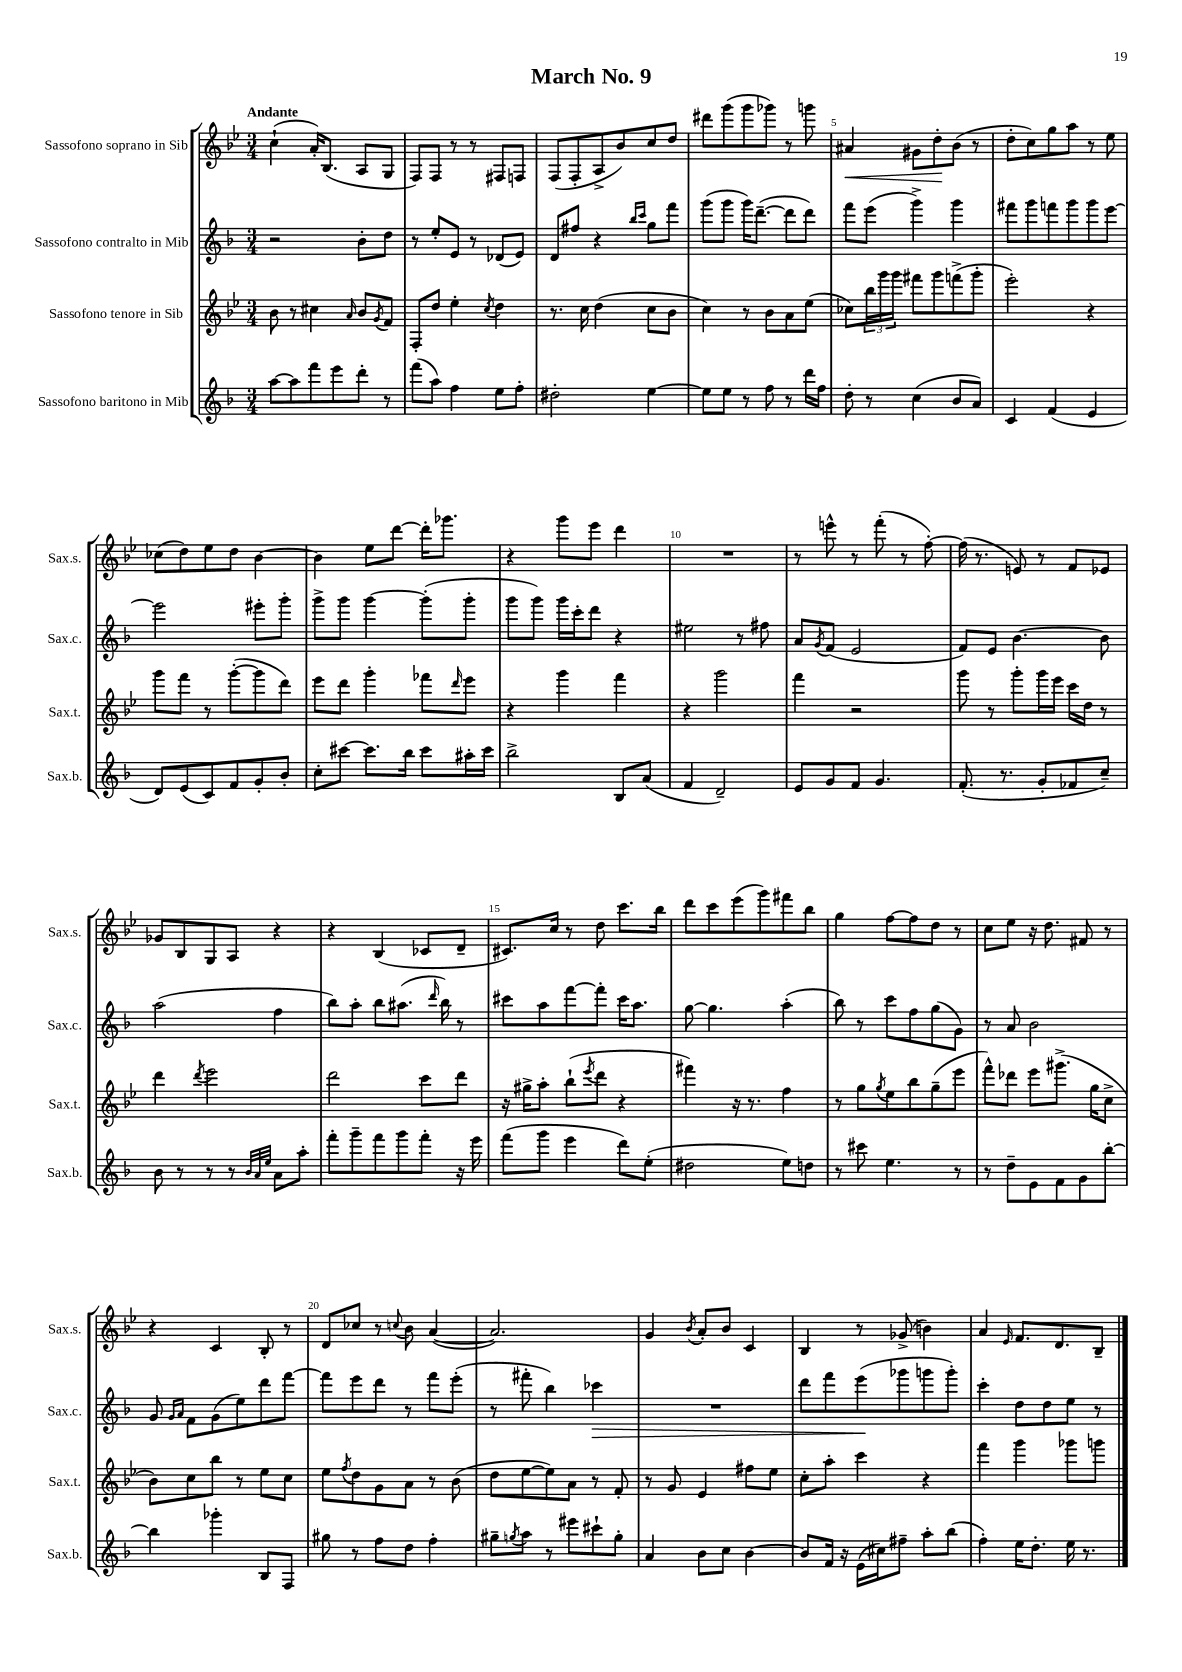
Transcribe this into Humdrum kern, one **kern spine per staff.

**kern	**kern	**kern	**dynam	**kern	**dynam
*part4	*part3	*part2	*part2	*part1	*part1
*staff4	*staff3	*staff2	*staff2	*staff1	*staff1
*I"Sassofono baritono in Mib	*I"Sassofono tenore in Sib	*I"Sassofono contralto in Mib	*	*I"Sassofono soprano in Sib	*
*I'Sax.b.	*I'Sax.t.	*I'Sax.c.	*	*I'Sax.s.	*
*clefG2	*clefG2	*clefG2	*	*clefG2	*
*k[b-]	*k[b-e-]	*k[b-]	*	*k[b-e-]	*
*M3/4	*M3/4	*M3/4	*	*M3/4	*
=1	=1	=1	=1	=1	=1
!	!	!	!	!LO:TX:a:B:t=Andante	!
[8aa\L	8b-\	2r	.	(4cc`\	.
8aa\]	8r	.	.	.	.
8fff\	4cc#X\	.	.	16a'/KL)	.
.	.	.	.	(8.B-/J	.
8eee\	.	.	.	.	.
.	16qqa/	.	.	.	.
8ddd'\J	8b-/L	8b-'\L	.	8A/L	.
.	8qg/	.	.	.	.
8r	8f/J	8dd\J	.	8G/J	.
=2	=2	=2	=2	=2	=2
(8fff\L	8F'/L	8r	.	8F/L)	.
8aa\J)	8dd/J	8ee'/L	.	8F/J	.
4ff\	4ee-'\	8e/J	.	8r	.
.	.	8r	.	8r	.
.	8qcc/	.	.	.	.
8ee\L	4dd\	(8d-X/L	.	8F#X/L	.
8ff'\J	.	8e/J)	.	8Fn/J	.
=3	=3	=3	=3	=3	=3
2dd#X'\	8.r	8d/L	.	(8F/L	.
.	.	8ff#X/J	.	8F'/	.
.	16cc\	.	.	.	.
.	(4dd\	4r	.	8A^/	.
.	.	.	.	8b-/)	.
.	.	16qqbb-/LL	.	.	.
.	.	16qqccc/JJ	.	.	.
[4ee\	8cc\L	8gg\L	.	8cc/	.
.	8b-\J	8fff\J	.	8dd/J	.
=4	=4	=4	=4	=4	=4
8ee\L]	4cc\)	(8ggg\L	.	8ddd#X\L	.
8ee\J	.	8ggg\J	.	(8ggg\	.
8r	8r	16ggg\KL)	.	8ggg\	.
.	.	([8.ddd~\J	.	.	.
8ff\	8b-\L	.	.	8ggg-X\J)	.
8r	8a\	8ddd\L]	.	8r	.
16ddd\LL	(8ee-\J	8ddd\J)	.	8gggn\	.
16ff\JJ	.	.	.	.	.
=5	=5	=5	=5	=5	=5
!	!	!	!	!	!LO:HP:b
8dd'\	8cc-X\L)	8fff\L	.	4a#X/	<
8r	24bb-\L	(8eee\J	.	.	.
.	24ggg\	.	.	.	.
.	24ggg\JJ	.	.	.	.
(4cc\	8fff#X\L	4ggg^\)	.	8g#X\L	.
.	8ggg\	.	.	8dd'\	.
8b-/L	(8fffn^\	4ggg\	.	(8b-\J	[
8a/J)	8ggg'\J	.	.	8r	.
=6	=6	=6	=6	=6	=6
4c/	2eee-'\)	8fff#X\L	.	8dd'\L	.
.	.	8ggg\	.	8cc\)	.
(4f/	.	8fffn\	.	8gg\	.
.	.	8ggg\	.	8aa\J	.
4e/	4r	8ggg\	.	8r	.
.	.	[8eee\J	.	8ee-\	.
!!LO:LB:g=z
=7	=7	=7	=7	=7	=7
8d/L)	8ggg\L	2eee\]	.	(8cc-X\L	.
(8e/	8fff\J	.	.	8dd\)	.
8c/)	8r	.	.	8ee-\	.
8f/	([8ggg'\L	.	.	8dd\J	.
8g'/	8ggg\]	8eee#X'\L	.	[4b-\	.
8b-'/J	8ddd\J)	8ggg'\J	.	.	.
=8	=8	=8	=8	=8	=8
8cc'\L	8eee-\L	8ggg^\L	.	4b-\]	.
[8ccc#X\J	8ddd\J	8ggg\J	.	.	.
8.ccc#\L]	4ggg'\	[4ggg\	.	8ee-\L	.
.	.	.	.	[8ddd\J	.
16bb-\Jk	.	.	.	.	.
8ccc#\L	8fff-X\L	(8ggg'\L]	.	16ddd'\KL]	.
.	.	.	.	8.ggg-X\J	.
.	16qqddd/	.	.	.	.
16aa#X'\L	8eee-\J	8ggg'\J	.	.	.
16ccc#\JJ	.	.	.	.	.
=9	=9	=9	=9	=9	=9
2bb-^\	4r	8ggg\L	.	4r	.
.	.	8ggg\J)	.	.	.
.	4ggg\	16ggg\LL	.	8ggg\L	.
.	.	16ccc'\J	.	.	.
.	.	8ddd\J	.	8eee-\J	.
8B-/L	4fff\	4r	.	4ddd\	.
(8a/J	.	.	.	.	.
=10	=10	=10	=10	=10	=10
4f/	4r	2ee#X\	.	2.r	.
2d~/)	2ggg\	.	.	.	.
.	.	8r	.	.	.
.	.	8ff#X\	.	.	.
=11	=11	=11	=11	=11	=11
8e/L	4fff\	8a/L	.	8r	.
.	.	8qg/	.	.	.
8g/	.	(8f/J	.	8eeen^^\	.
8f/J	2r	2e/	.	8r	.
4.g/	.	.	.	(8fff'\	.
.	.	.	.	8r	.
.	.	.	.	[8ff'\)	.
=12	=12	=12	=12	=12	=12
(8.f'/	8ggg\	8f/L)	.	(16ff\]	.
.	.	.	.	8.r	.
.	8r	8e/J	.	.	.
8.r	.	.	.	.	.
.	8ggg'\L	[4.b-\	.	8en/)	.
8g'/L	16ggg\L	.	.	8r	.
.	16eee-\JJ	.	.	.	.
8f-X/	16ccc\LL	.	.	8f/L	.
.	16dd\JJ	.	.	.	.
8cc~/J)	8r	8b-\]	.	8e-X/J	.
!!LO:LB:g=z
=13	=13	=13	=13	=13	=13
8b-\	4ddd\	(2aa\	.	8g-X/L	.
8r	.	.	.	8B-/	.
.	8qddd/	.	.	.	.
8r	2eee-\	.	.	8G/	.
8r	.	.	.	8A/J	.
32qqb-/LLL	.	.	.	.	.
32qqa/	.	.	.	.	.
32qqee/JJJ	.	.	.	.	.
8a\L	.	4ff\	.	4r	.
8aa'\J	.	.	.	.	.
=14	=14	=14	=14	=14	=14
8fff'\L	2ddd\	8bb-\L)	.	4r	.
8ggg~\	.	8aa'\J	.	.	.
8fff\	.	8bb-\L	.	(4B-/	.
8ggg\	.	(8.aa#X\J	.	.	.
8fff'\J	8ccc\L	.	.	8c-X/L	.
.	.	16qqddd/	.	.	.
.	.	16bb-\)	.	.	.
16r	8ddd\J	8r	.	8d~/J	.
16eee\	.	.	.	.	.
=15	=15	=15	=15	=15	=15
(8fff\L	16r	8ccc#X\L	.	8.c#X/L)	.
.	16gg#X^\KL	.	.	.	.
8ggg\J	8aa'\J	8aa\	.	.	.
.	.	.	.	16cc/Jk	.
4eee\	(8bb-`\L	[8fff\	.	8r	.
.	8qeee-/	.	.	.	.
.	8ddd\J	8fff'\J]	.	8dd\	.
8ddd\L)	4r	16ccc#\KL	.	8.ccc\L	.
.	.	8.aa\J	.	.	.
(8ee'\J	.	.	.	.	.
.	.	.	.	16bb-\Jk	.
=16	=16	=16	=16	=16	=16
2dd#X\	4fff#X\)	[8gg\	.	8ddd\L	.
.	.	4.gg\]	.	8ccc\	.
.	16r	.	.	(8eee-\	.
.	8.r	.	.	.	.
.	.	.	.	8ggg\)	.
8ee\L)	4ff\	(4aa'\	.	8fff#X\	.
8ddn\J	.	.	.	8bb-\J	.
=17	=17	=17	=17	=17	=17
8r	8r	8bb-\)	.	4gg\	.
8ccc#X\	8gg\L	8r	.	.	.
.	8qgg/	.	.	.	.
4.ee\	8ee-\	8ccc\L	.	[8ff\L	.
.	8bb-\	8ff\	.	8ff\]	.
.	(8gg~\	(8gg\	.	8dd\J	.
8r	8eee-\J	8g\J)	.	8r	.
=18	=18	=18	=18	=18	=18
8r	8fff^^\L)	8r	.	8cc\L	.
8dd~\L	8ddd-X\J	8a/	.	8ee-\J	.
8e\	8eee-\L	2b-\	.	16r	.
.	.	.	.	8.dd\	.
8f\	(8.ggg#X^\J	.	.	.	.
8g\	.	.	.	8f#X/	.
.	16gg\KL	.	.	.	.
[8bb-'\J	8cc^\J	.	.	8r	.
!!LO:LB:g=z
=19	=19	=19	=19	=19	=19
4bb-\]	8b-\L)	8g/	.	4r	.
.	.	16qqg/LL	.	.	.
.	.	16qqa/JJ	.	.	.
.	8cc\	8f\L	.	.	.
4ggg-X'\	8bb-\J	(8g\	.	4c/	.
.	8r	8ee\)	.	.	.
8B-/L	8ee-\L	8ddd\	.	8B-'/	.
8F/J	8cc\J	[8fff\J	.	8r	.
=20	=20	=20	=20	=20	=20
8gg#X\	8ee-\L	8fff\L]	.	8d/L	.
.	8qff/	.	.	.	.
8r	8dd\	8eee\	.	8cc-X/J	.
8ff\L	8g\	8ddd\J	.	8r	.
.	.	.	.	8qqccn/	.
8dd\J	8a\J	8r	.	8b-\	.
4ff'\	8r	8fff\L	.	([4a/	.
.	(8b-\	(8eee'\J	.	.	.
=21	=21	=21	=21	=21	=21
8gg#X~\L	8dd\L	8r	.	2.a/])	.
8qggn/	.	.	.	.	.
8aa\J	[8ee-\	8fff#X'\	.	.	.
8r	8ee-\])	4bb-\)	.	.	.
8eee#X\L	8a\J	.	.	.	.
!	!	!	!LO:HP:b	!	!
8ccc#X`\	8r	4ccc-X\	>	.	.
8gg'\J	8f'/	.	.	.	.
=22	=22	=22	=22	=22	=22
4a/	8r	2.r	.	4g/	.
.	8g/	.	.	.	.
.	.	.	.	8qb-/	.
8b-\L	4e-/	.	.	8a'/L	.
8cc\J	.	.	.	8b-/J	.
[4b-\	8ff#X\L	.	.	4c/	.
.	8ee-\J	.	.	.	.
=23	=23	=23	=23	=23	=23
8b-/L]	8cc'\L	8ddd\L	.	4B-/	.
16f/Jk	8aa'\J	8fff\	.	.	.
16r	.	.	.	.	.
(16e\LL	4ccc\	(8eee\	.	8r	.
16cc#X\J)	.	.	.	.	.
8ff#X~\J	.	8ggg-X\	]	(8g-X^/	.
8aa'\L	4r	8gggn\	.	4bn\)	.
(8bb-\J	.	8ggg'\J)	.	.	.
=24	=24	=24	=24	=24	=24
4ff'\)	4fff\	4ccc'\	.	4a/	.
.	.	.	.	16qqe-/	.
16ee\KL	4ggg\	8dd\L	.	8.f/L	.
8.dd'\J	.	.	.	.	.
.	.	8dd\	.	.	.
.	.	.	.	8.d/	.
16ee\	8ggg-X\L	8ee\J	.	.	.
8.r	.	.	.	.	.
.	8gggn\J	8r	.	8B-~/J	.
==	==	==	==	==	==
*-	*-	*-	*-	*-	*-
